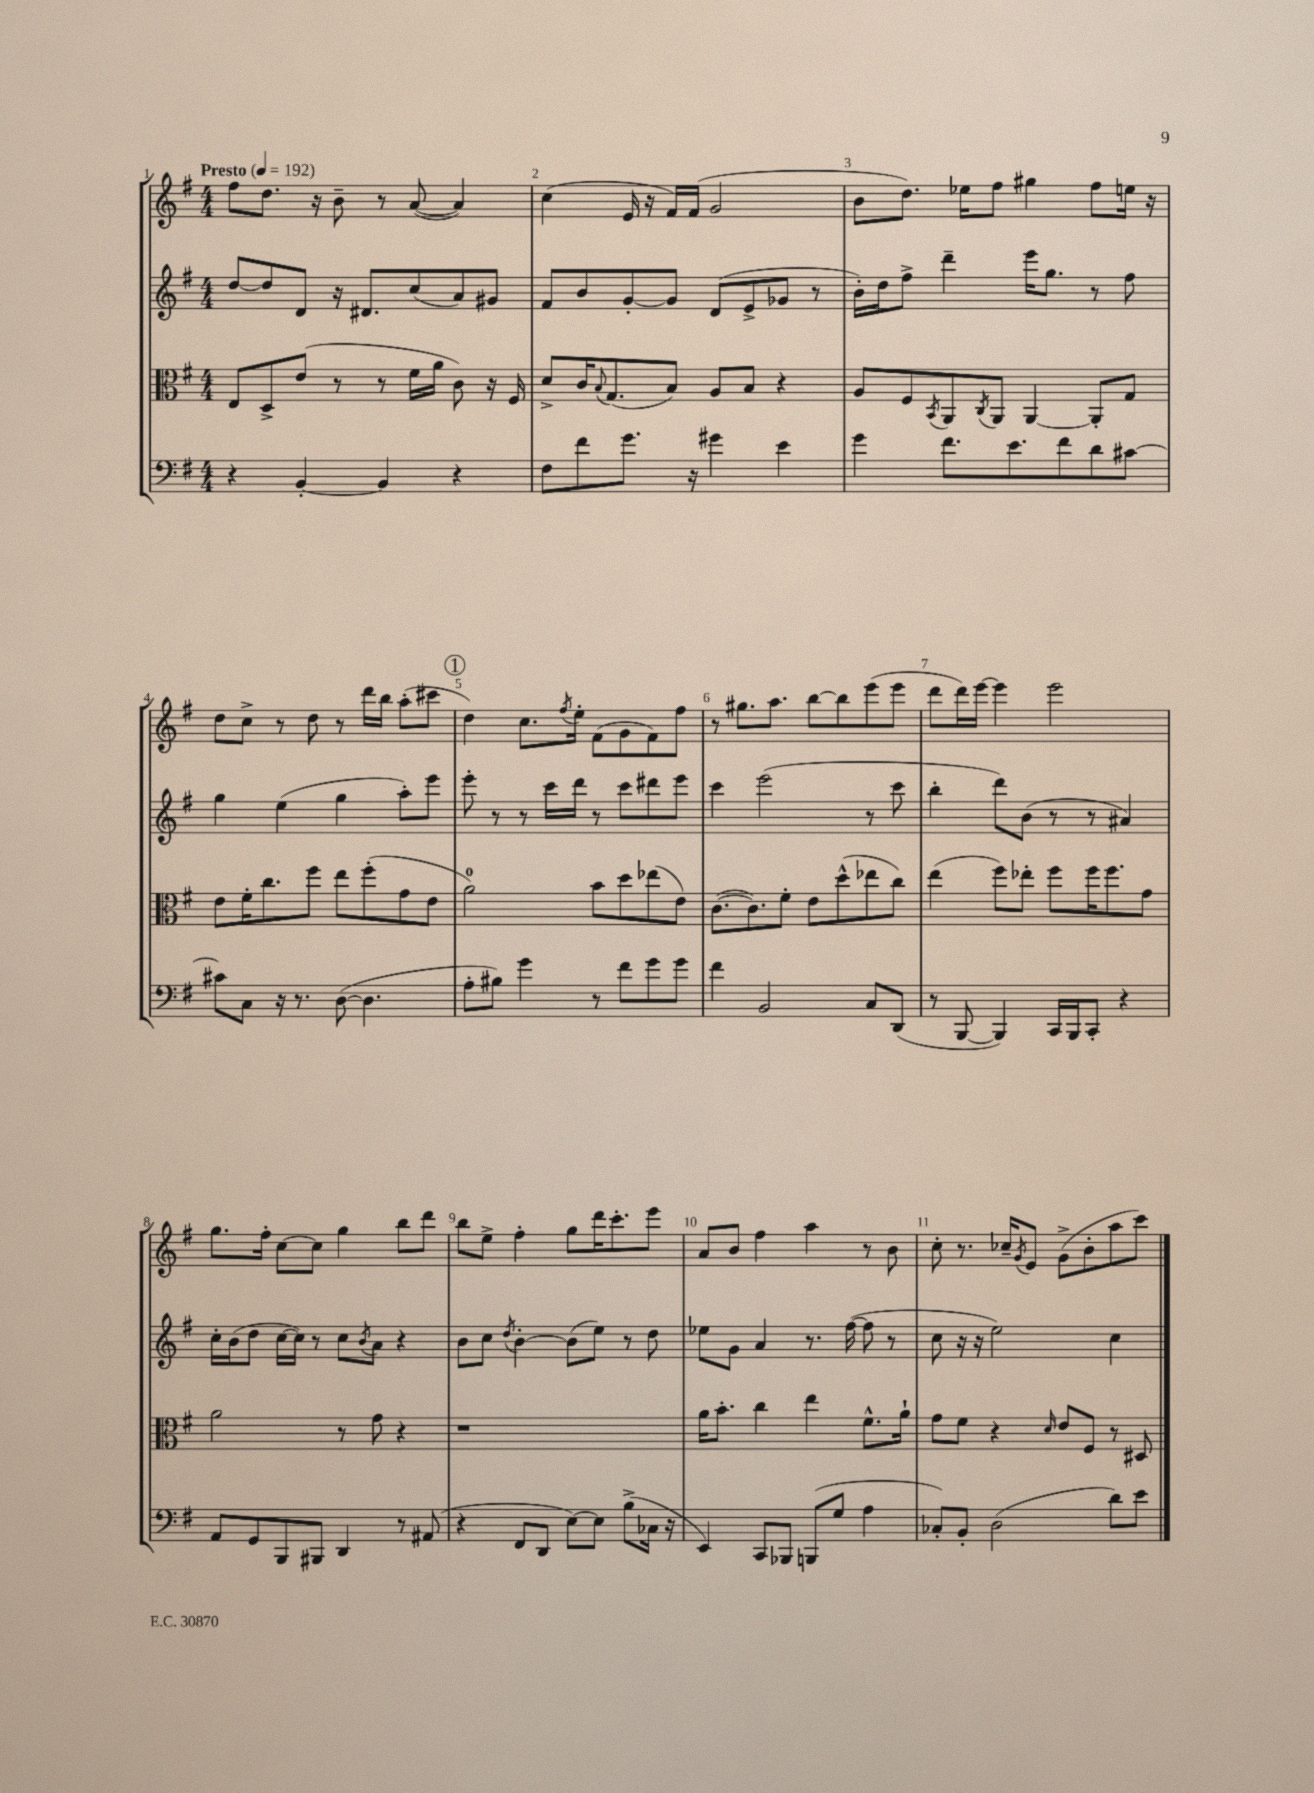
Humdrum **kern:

**kern	**kern	**kern	**kern
*part4	*part3	*part2	*part1
*staff4	*staff3	*staff2	*staff1
*clefF4	*clefC3	*clefG2	*clefG2
*k[f#]	*k[f#]	*k[f#]	*k[f#]
*M4/4	*M4/4	*M4/4	*M4/4
*MM192	*MM192	*MM192	*MM192
=1	=1	=1	=1
!	!	!	!LO:TX:a:B:t=Presto
4r	8E/L	[8dd/L	8ff#\L
.	8D^/	8dd/]	8.dd\J
[4BB'/	(8e/J	8d/J	.
.	.	.	16r
.	8r	16r	8b~\
.	.	8.d#X/L	.
4BB/]	8r	.	8r
.	16f#\LL	(8cc/	([8a/
.	16a\JJ	.	.
4r	8c\)	8a/)	4a/])
.	16r	8g#X/J	.
.	16F#/	.	.
=2	=2	=2	=2
8F#\L	8d^/L	8f#/L	(4cc\
8f#\	16c/K	8b/	.
.	8qqB/	.	.
.	(8.G/	.	.
8.g\J	.	[8g'/	16e/
.	.	.	16r
.	8B/J)	8g/J]	16f#/LL)
16r	.	.	(16f#/JJ
4g#X\	8A/L	(8d/L	2g/
.	8B/J	8e^/	.
4e\	4r	8g-X/J	.
.	.	8r	.
=3	=3	=3	=3
4g\	8A/L	16b'\LL)	8b\L
.	.	16dd\J	.
.	8F#/	8ff#^\J	8.dd\J)
.	8qBB/	.	.
8.f#\L	8AA/	4ddd~\	.
.	.	.	16ee-X\KL
.	8qC/	.	.
.	8AA/J	.	8ff#\J
8.e\	.	.	.
.	[4AA/	16eee\KL	4gg#X\
.	.	8.gg\J	.
8f#\	.	.	.
8d\	8AA'/L]	8r	8ff#\L
[8c#X\J	8G/J	8ff#\	16een\Jk
.	.	.	16r
!!LO:LB:g=z
=4	=4	=4	=4
8c#X\L]	8e\L	4gg\	8dd\L
8C\J	16f#'\K	.	8cc^\J
.	8.cc\	.	.
16r	.	(4ee\	8r
8.r	.	.	.
.	8ff#\J	.	8dd\
([8D\	8ee\L	4gg\	8r
4.D\]	(8ff#'\	.	16ddd\LL
.	.	.	16bb\JJ
.	8g\	8aa'\L)	(8aa'\L
.	8e\J	8eee\J	8ccc#X\J
!!LO:REH:place=s1:t=1
=5	=5	=5	=5
8A'\L	2a\)	8eee'\	4dd\)
8B#X\J)	.	8r	.
4g\	.	8r	8.cc\L
.	.	16ccc\LL	.
.	.	.	8qff#/
.	.	16ddd\JJ	16ee'\Jk
8r	8b\L	8r	(8f#\L
8f#\L	8dd\	8ccc\L	8g\
8g\	(8ee-X\	8ddd#X\	8f#\)
8g\J	8e\J)	8eee\J	8ff#\J
=6	=6	=6	=6
4f#\	([8.c\L	4ccc\	8r
.	.	.	8.gg#X\L
.	8.c\])	.	.
2BB/	.	(2eee\	.
.	.	.	8.aa\J
.	8f#'\J	.	.
.	8e\L	.	[8bb\L
.	(8dd^^\	.	8bb\]
8C/L	8ee-X\	8r	(8eee\
(8DD/J	8cc\J)	8ccc\	8eee\J
=7	=7	=7	=7
8r	(4ee\	4bb'\	8ddd\L
[8BBB/	.	.	16ddd\L)
.	.	.	[16eee\JJ
4BBB/])	8ff#\L)	8ddd\L)	4eee\]
.	8ee-X'\J	(8b\J	.
16CC/LL	8ff#\L	8r	2eee\
16BBB/J	.	.	.
8CC'/J	16ff#\K	8r	.
.	8.ff#\	.	.
4r	.	4a#X/)	.
.	8g\J	.	.
!!LO:LB:g=z
=8	=8	=8	=8
8AA/L	2a\	16cc'\LL	8.gg\L
.	.	(16b\J	.
8GG/	.	8dd\J	.
.	.	.	16ff#'\Jk
8BBB/	.	[16cc\LL	[8cc\L
.	.	16cc\JJ])	.
8BBB#X/J	.	8r	8cc\J]
4DD/	8r	8cc\L	4gg\
.	.	8qb/	.
.	8g\	8a\J	.
8r	4r	4r	8bb\L
(8AA#X/	.	.	8ddd\J
=9	=9	=9	=9
4r	1r	8b\L	8bb\L
.	.	8cc\J	8ee^\J
.	.	8qdd/	.
8FF#/L	.	[4b'\	4ff#'\
8DD/J	.	.	.
[8E\L)	.	(8b\L]	8gg\L
8E\J]	.	8ee\J)	16ddd\K
.	.	.	8.ccc'\
(8B^\L	.	8r	.
16C-X\Jk	.	8dd\	8eee\J
16r	.	.	.
=10	=10	=10	=10
4EE/)	16a\KL	8ee-X\L	8a/L
.	8.b'\J	.	.
.	.	8g\J	8b/J
8CC/L	4cc\	4a/	4ff#\
8BBB-X/J	.	.	.
(8BBBn/L	4ee\	8.r	4aa\
8G/J	.	.	.
.	.	([16ff#\	.
4A\	8.f#^^\L	8ff#\]	8r
.	.	8r	8b\
.	16a`\Jk	.	.
=11	=11	=11	=11
8C-X'/L)	8g\L	8cc\	8cc'\
8BB'/J	8f#\J	16r	8.r
.	.	16r	.
(2D\	4r	2ee\)	.
.	.	.	16cc-X~/KL
.	.	.	8qg/
.	.	.	8e/J
.	16qqd/	.	.
.	8e/L	.	(8g^\L
.	8F#/J	.	8b'\
8d\L)	8r	4cc\	8aa\
8e\J	8D#X/	.	8ccc\J)
==	==	==	==
*-	*-	*-	*-
